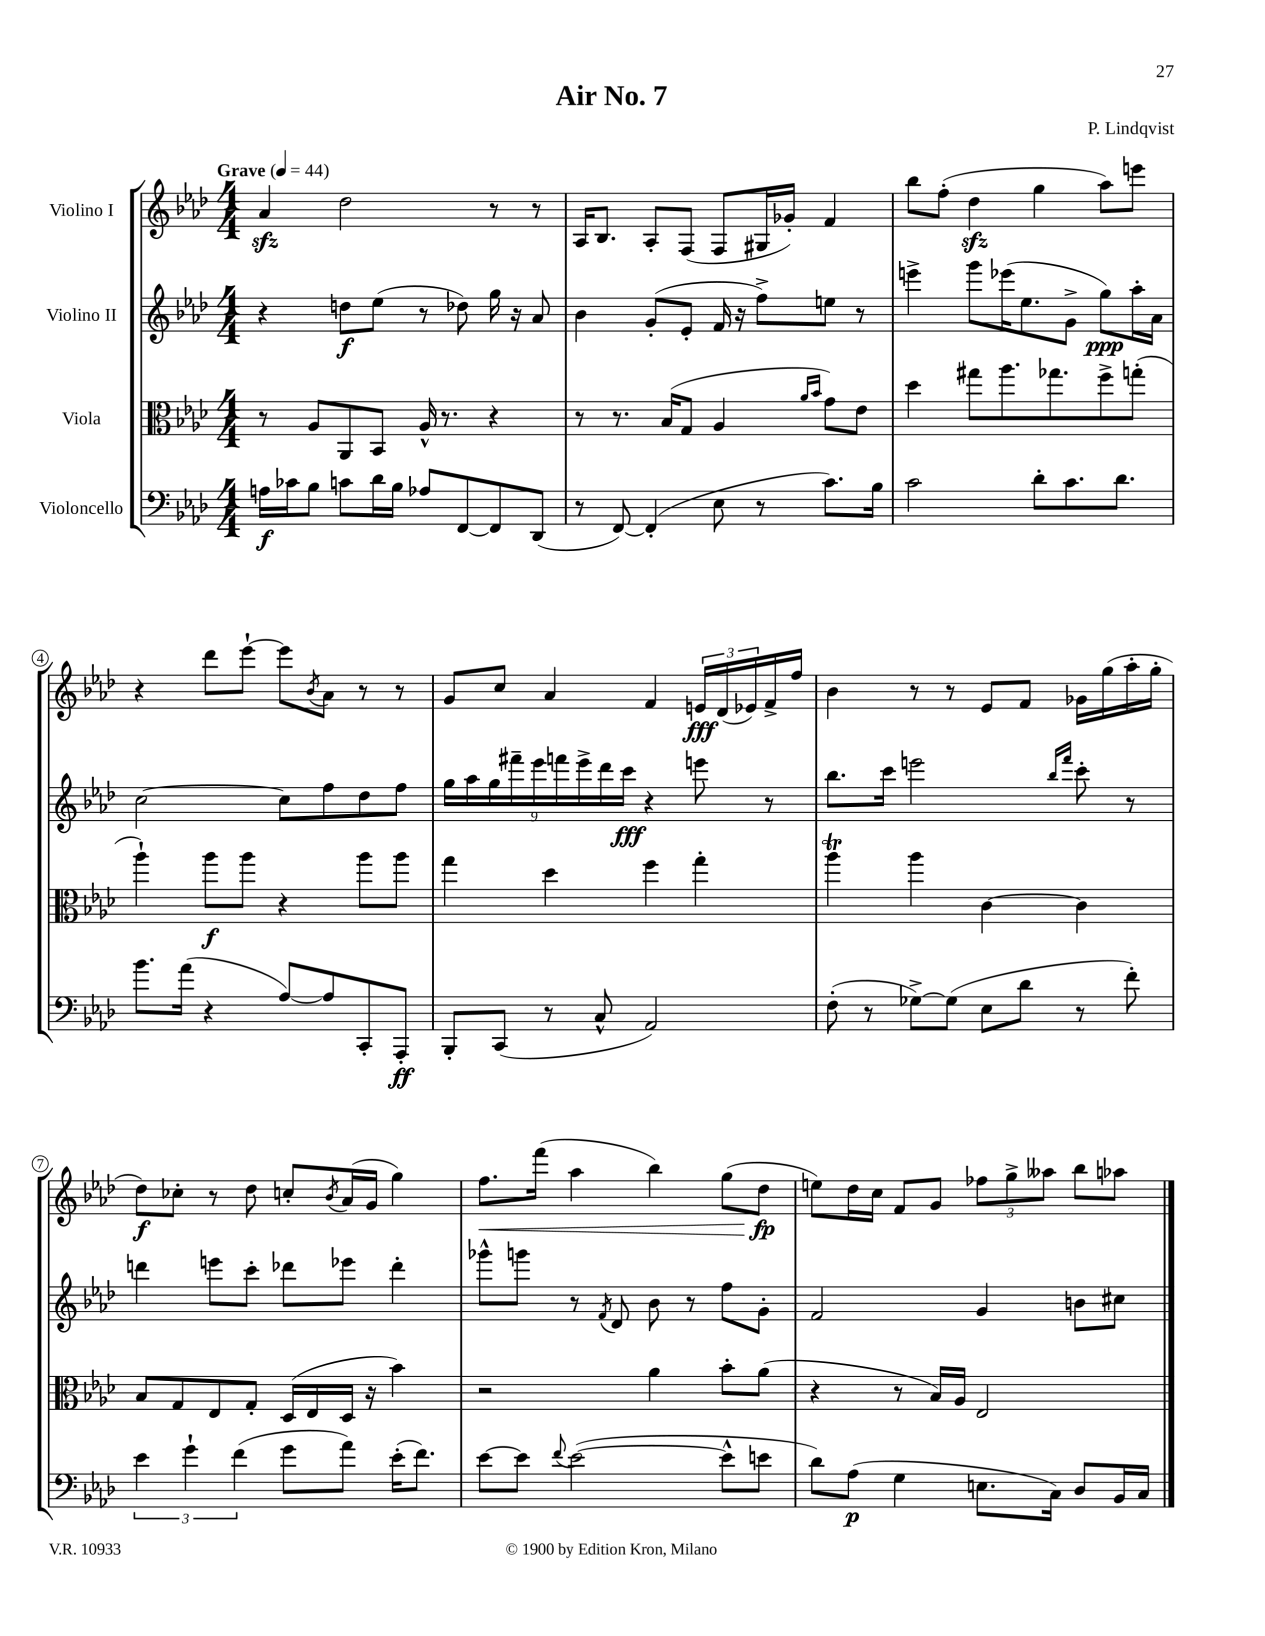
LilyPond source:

\header { title = "Air No. 7" composer = "P. Lindqvist" }
<<
\new StaffGroup <<
\new Staff = "s0" \with { instrumentName = "Violino I" } {
    \clef treble \key aes \major \numericTimeSignature \time 4/4 \tempo "Grave" 4 = 44
    aes'4\sfz des''2 r8 r8 |
    aes16 bes8. aes8-. f8( f8 gis16 ges'16-.) f'4 |
    bes''8 f''8-.( des''4\sfz g''4 aes''8) e'''8 |
    r4 des'''8 ees'''8~-! ees'''8 \acciaccatura { bes'8 } aes'8 r8 r8 |
    g'8 c''8 aes'4 f'4 \tuplet 3/2 { e'16\fff des'16( ees'16) } f'16-> f''16 |
    bes'4 r8 r8 ees'8 f'8 ges'16 g''16( aes''16-. g''16-. |
    des''8\f) ces''8-. r8 des''8 c''8-. \acciaccatura { bes'8 } aes'16( g'16 g''4) |
    f''8.\< f'''16( aes''4 bes''4) g''8( des''8\fp\! |
    e''8) des''16 c''16 f'8 g'8 \tuplet 3/2 { fes''8 g''8-> aeses''8 } bes''8 aes''8 \bar "|." |
}
\new Staff = "s1" \with { instrumentName = "Violino II" } {
    \clef treble \key aes \major \numericTimeSignature \time 4/4
    r4 d''8\f ees''8( r8 des''8) g''16 r16 aes'8 |
    bes'4 g'8-.( ees'8-. f'16 r16 f''8->) e''8 r8 |
    e'''4-> g'''8 ees'''16( ees''8. g'8-> g''8\ppp) aes''16-. aes'16 |
    c''2~ c''8 f''8 des''8 f''8 |
    \tuplet 9/8 { g''16 aes''16 g''16 fis'''16-- ees'''16 f'''16 ees'''16-> des'''16 c'''16\fff } r4 e'''8 r8 |
    bes''8. c'''16 e'''2 \grace { bes''16 f'''16 } c'''8-. r8 |
    d'''4 e'''8 c'''8-. des'''8 ees'''8 des'''4-. |
    ges'''8-^ g'''8 r8 \acciaccatura { f'8 } des'8 bes'8 r8 f''8 g'8-. |
    f'2 g'4 b'8 cis''8 \bar "|." |
}
\new Staff = "s2" \with { instrumentName = "Viola" } {
    \clef alto \key aes \major \numericTimeSignature \time 4/4
    r8 aes8 aes,8 bes,8 aes16-^ r8. r4 |
    r8 r8. bes16( g8 aes4 \grace { aes'16 bes'16 } g'8) ees'8 |
    des''4 gis''8 aes''8. ges''8. f''8-> g''8-.( |
    aes''4-!) aes''8\f aes''8 r4 aes''8 aes''8 |
    g''4 des''4 f''4 g''4-. |
    aes''4\trill aes''4 c'4~ c'4 |
    bes8 g8 ees8 g8-. des16( ees16 des16 r16 bes'4) |
    r2 aes'4 bes'8-. aes'8( |
    r4 r8 bes16) aes16 ees2 \bar "|." |
}
\new Staff = "s3" \with { instrumentName = "Violoncello" } {
    \clef bass \key aes \major \numericTimeSignature \time 4/4
    a16\f ces'16 bes8 c'8 des'16 bes16 aes8 f,8~ f,8 des,8( |
    r8 f,8~) f,4-.( ees8 r8 c'8.) bes16 |
    c'2 des'8-. c'8. des'8. |
    bes'8. aes'16( r4 aes8~) aes8 c,8-. aes,,8-.\ff |
    bes,,8-. c,8( r8 c8-^ aes,2) |
    f8-.( r8 ges8~->) ges8( ees8 des'8 r8 f'8-.) |
    \tuplet 3/2 { ees'4 g'4-! f'4( } g'8 aes'8) ees'16-.( f'8.) |
    ees'8~ ees'8 \appoggiatura { f'8 } ees'2~( ees'8-^ e'8 |
    des'8) aes8\p( g4 e8. c16) des8 bes,16 c16 \bar "|." |
}
>>
>>
\layout { \context { \Score \override BarNumber.stencil = #(make-stencil-circler 0.1 0.3 ly:text-interface::print) } }
